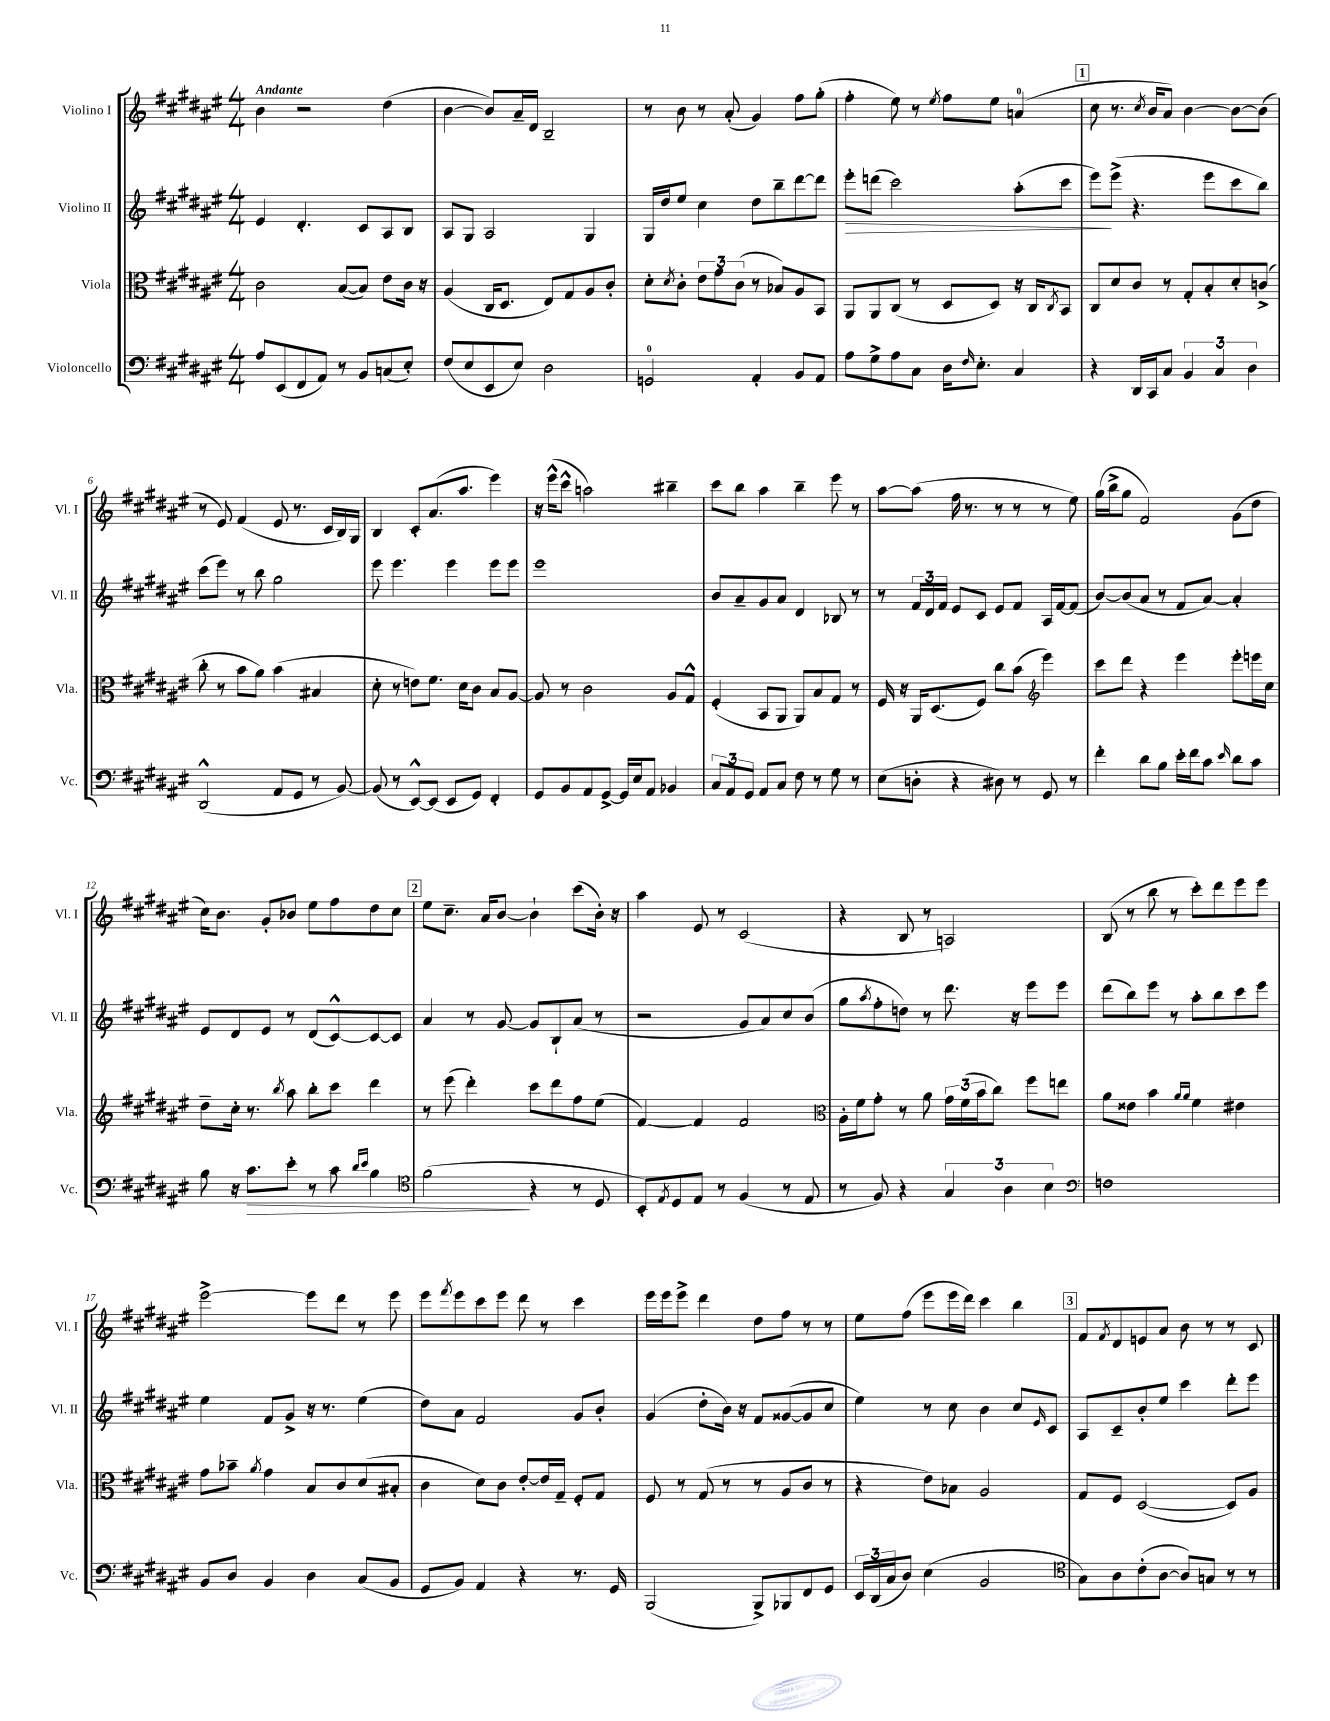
<<
\new StaffGroup <<
\new Staff = "s0" \with { instrumentName = "Violino I" shortInstrumentName = "Vl. I" } {
    \clef treble \key fis \major \numericTimeSignature \time 4/4 \tempo "Andante"
    b'4 r2 dis''4( |
    b'4~ b'8) ais'16-- dis'16 b2-- |
    r8 b'8 r8 ais'8-.( gis'4) fis''8 gis''8-.( |
    fis''4-. eis''8) r8 \acciaccatura { eis''8 } fis''8 eis''8 a'4-0( |
    \mark \markup { \box "1" } cis''8 r8. \acciaccatura { cis''8 } b'16 ais'8) b'4~ b'8~ b'8( |
    r8 eis'8) fis'4( eis'8 r8. cis'16 b16) gis16 |
    b4 cis'8-. ais'8.( ais''8. eis'''4) |
    r16 eis'''16-^( cis'''8-^ a''2) bis''4-- |
    cis'''8 b''8 ais''4 b''4-- eis'''8 r8 |
    ais''8~ ais''8( fis''16 r8. r8 r8 r8 eis''8) |
    gis''16( b''16-> gis''8 fis'2) gis'8( dis''8 |
    cis''16) b'8. gis'8-. bes'8 eis''8 fis''8 dis''8 cis''8 |
    \mark \markup { \box "2" } eis''8 cis''8.-- ais'16 b'8~ b'4-! cis'''8( b'16-.) r16 |
    ais''4 eis'8 r8 cis'2( |
    r4 b8 r8 a2) |
    b8( r8 b''8 r8 cis'''8-.) dis'''8 eis'''8 eis'''8 |
    eis'''2~-> eis'''8 dis'''8 r8 eis'''8 |
    eis'''8 \acciaccatura { fis'''8 } eis'''8 cis'''8 eis'''8 dis'''8 r8 cis'''4 |
    eis'''16 eis'''16 eis'''8-> dis'''4 dis''8 fis''8 r8 r8 |
    eis''8 fis''8( eis'''8 eis'''16 dis'''16) cis'''4 b''4 |
    \mark \markup { \box "3" } fis'8 \acciaccatura { fis'8 } dis'8 e'8 ais'8 b'8 r8 r8 cis'8 \bar "|." |
}
\new Staff = "s1" \with { instrumentName = "Violino II" shortInstrumentName = "Vl. II" } {
    \clef treble \key fis \major \numericTimeSignature \time 4/4
    eis'4 dis'4.-. cis'8 ais8 b8 |
    ais8 gis8 ais2 gis4 |
    gis16 dis''16 eis''8 cis''4 dis''8 b''8-- dis'''8~ dis'''8 |
    eis'''8-.\> d'''8( cis'''2) ais''8-.( cis'''8 |
    \mark \markup { \box "1" } eis'''8\!) eis'''8->( r4. eis'''8 cis'''8 b''8) |
    cis'''8( eis'''8) r8 b''8 gis''2 |
    eis'''8 eis'''4. eis'''4 eis'''8 eis'''8 |
    eis'''1 |
    b'8 ais'8-- gis'8 ais'8 dis'4 bes8 r8 |
    r8 \tuplet 3/2 { fis'16 dis'16 fis'16 } eis'8 cis'8 eis'8 fis'8 ais16 fis'16~ fis'8( |
    b'8~) b'8( ais'8 r8 fis'8 ais'8~) ais'4-. |
    eis'8 dis'8 eis'8 r8 dis'8( cis'8~-^) cis'8~ cis'8 |
    \mark \markup { \box "2" } ais'4 r8 gis'8~ gis'8 b8-! ais'8( r8 |
    r2 gis'8 ais'8) cis''8 b'8( |
    gis''8 \acciaccatura { ais''8 } fis''8-. d''8) r8 dis'''8. r16 eis'''8 eis'''8 |
    dis'''8( b''8) eis'''8 r8 ais''8-. b''8 cis'''8 eis'''8 |
    eis''4 fis'8 gis'8-> r16 r8. eis''4( |
    dis''8) ais'8 fis'2 gis'8 b'8-. |
    gis'4( dis''8-. b'16) r16 fis'8 gisis'8~( gisis'8 cis''8 |
    eis''4) r8 cis''8 b'4 cis''8 \grace { eis'16 } cis'8 |
    \mark \markup { \box "3" } ais8 cis'8-- b'8-. eis''8 cis'''4 dis'''8-. eis'''8 \bar "|." |
}
\new Staff = "s2" \with { instrumentName = "Viola" shortInstrumentName = "Vla." } {
    \clef alto \key fis \major \numericTimeSignature \time 4/4
    cis'2 b8~( b8) eis'8 cis'16 r16 |
    ais4( cis16 dis8. eis8) gis8 ais8 cis'8-. |
    dis'8-. \acciaccatura { dis'8 } cis'8-. \tuplet 3/2 { eis'8 gis'8 cis'8( } r8 bes8) ais8 b,8 |
    ais,8 ais,8 cis8( r8 dis8 dis8) r16 cis16 \acciaccatura { cis8 } b,8 |
    \mark \markup { \box "1" } cis8 dis'8 cis'8 r8 gis8-. b8-. dis'8-. c'8->( |
    cis''8-. r8 b'8 ais'8) b'4( bis4 |
    dis'8-. r8 e'8) fis'8. dis'16 cis'8 b8 ais8~ |
    ais8 r8 cis'2 ais8 gis8-^ |
    fis4-.( b,8 ais,8 ais,8) b8 gis8 r8 |
    fis16 r16 ais,16 dis8.( fis8) cis''8 b'8( \clef treble eis'''4) |
    cis'''8 dis'''8 r4 eis'''4 eis'''8-. e'''16 cis''16 |
    dis''8-- cis''16-. r8. \acciaccatura { b''8 } ais''8 b''8-. cis'''8 dis'''4 |
    \mark \markup { \box "2" } r8 eis'''8( dis'''4-.) cis'''8 dis'''8 fis''8 eis''8( |
    fis'4~) fis'4 fis'2 |
    \clef alto ais16-. fis'16 gis'8-. r8 ais'8 \tuplet 3/2 { gis'16 fis'16( b'16 } cis''8) fis''8 e''8 |
    ais'8 eisis'8 b'4 \grace { ais'16 ais'16 } fis'4 eis'4 |
    gis'8 bes'8-- \acciaccatura { ais'8 } gis'4 b8 cis'8 dis'8( bis8-. |
    cis'4 dis'8) cis'8 eis'8~-. eis'16 gis16-- fis8-. gis8 |
    fis8 r8 gis8( r8 r8 ais8 cis'8 r8 |
    r4 eis'8) bes8 ais2 |
    \mark \markup { \box "3" } gis8 fis8 dis2~( dis8) ais8 \bar "|." |
}
\new Staff = "s3" \with { instrumentName = "Violoncello" shortInstrumentName = "Vc." } {
    \clef bass \key fis \major \numericTimeSignature \time 4/4
    ais8 eis,8( fis,8 ais,8) r8 b,8 c8( eis8-.) |
    fis8( eis8 eis,8 eis8) dis2 |
    g,2-0 ais,4-. b,8 ais,8 |
    ais8 gis8-> ais8 cis8 dis16 \grace { fis16 } eis8.-. cis4 |
    \mark \markup { \box "1" } r4 dis,16 cis,16 cis8 \tuplet 3/2 { b,4 cis4 dis4 } |
    dis,2-^( ais,8 gis,8 r8 b,8~) |
    b,8( r8 eis,8~-^) eis,8( eis,8 gis,8) fis,4-. |
    gis,8 b,8 ais,8 gis,8~-> gis,16 eis16 ais,8 bes,4 |
    \tuplet 3/2 { cis8 ais,8 gis,8 } ais,8 cis8 fis8 r8 gis8 r8 |
    eis8( d8-. r4 dis8) r8 gis,8 r8 |
    fis'4-. dis'8 b8 eis'16-. fis'16 cis'8 \grace { eis'16 } dis'8 cis'8 |
    b8 r16 cis'8.\> eis'8-. r8 cis'8 \grace { dis'16 eis'16 } b4 |
    \mark \markup { \box "2" } \clef tenor fis'2\!( r4 r8 dis8 |
    b,8-.) \acciaccatura { eis8 } dis8 eis8 r8 fis4( r8 eis8 |
    r8 fis8) r4 \tuplet 3/2 { gis4 ais4 b4 } |
    \clef bass f1 |
    b,8 dis8 b,4 dis4 cis8( b,8 |
    gis,8 b,8) ais,4 r4 r8. gis,16 |
    b,,2( b,,8->) bes,,8 fis,8 gis,8 |
    \tuplet 3/2 { eis,16 dis,16( cis16 } dis8) eis4( b,2 |
    \mark \markup { \box "3" } \clef tenor gis8) ais8 cis'8-.( ais8~ ais8) g8 r8 r8 \bar "|." |
}
>>
>>
